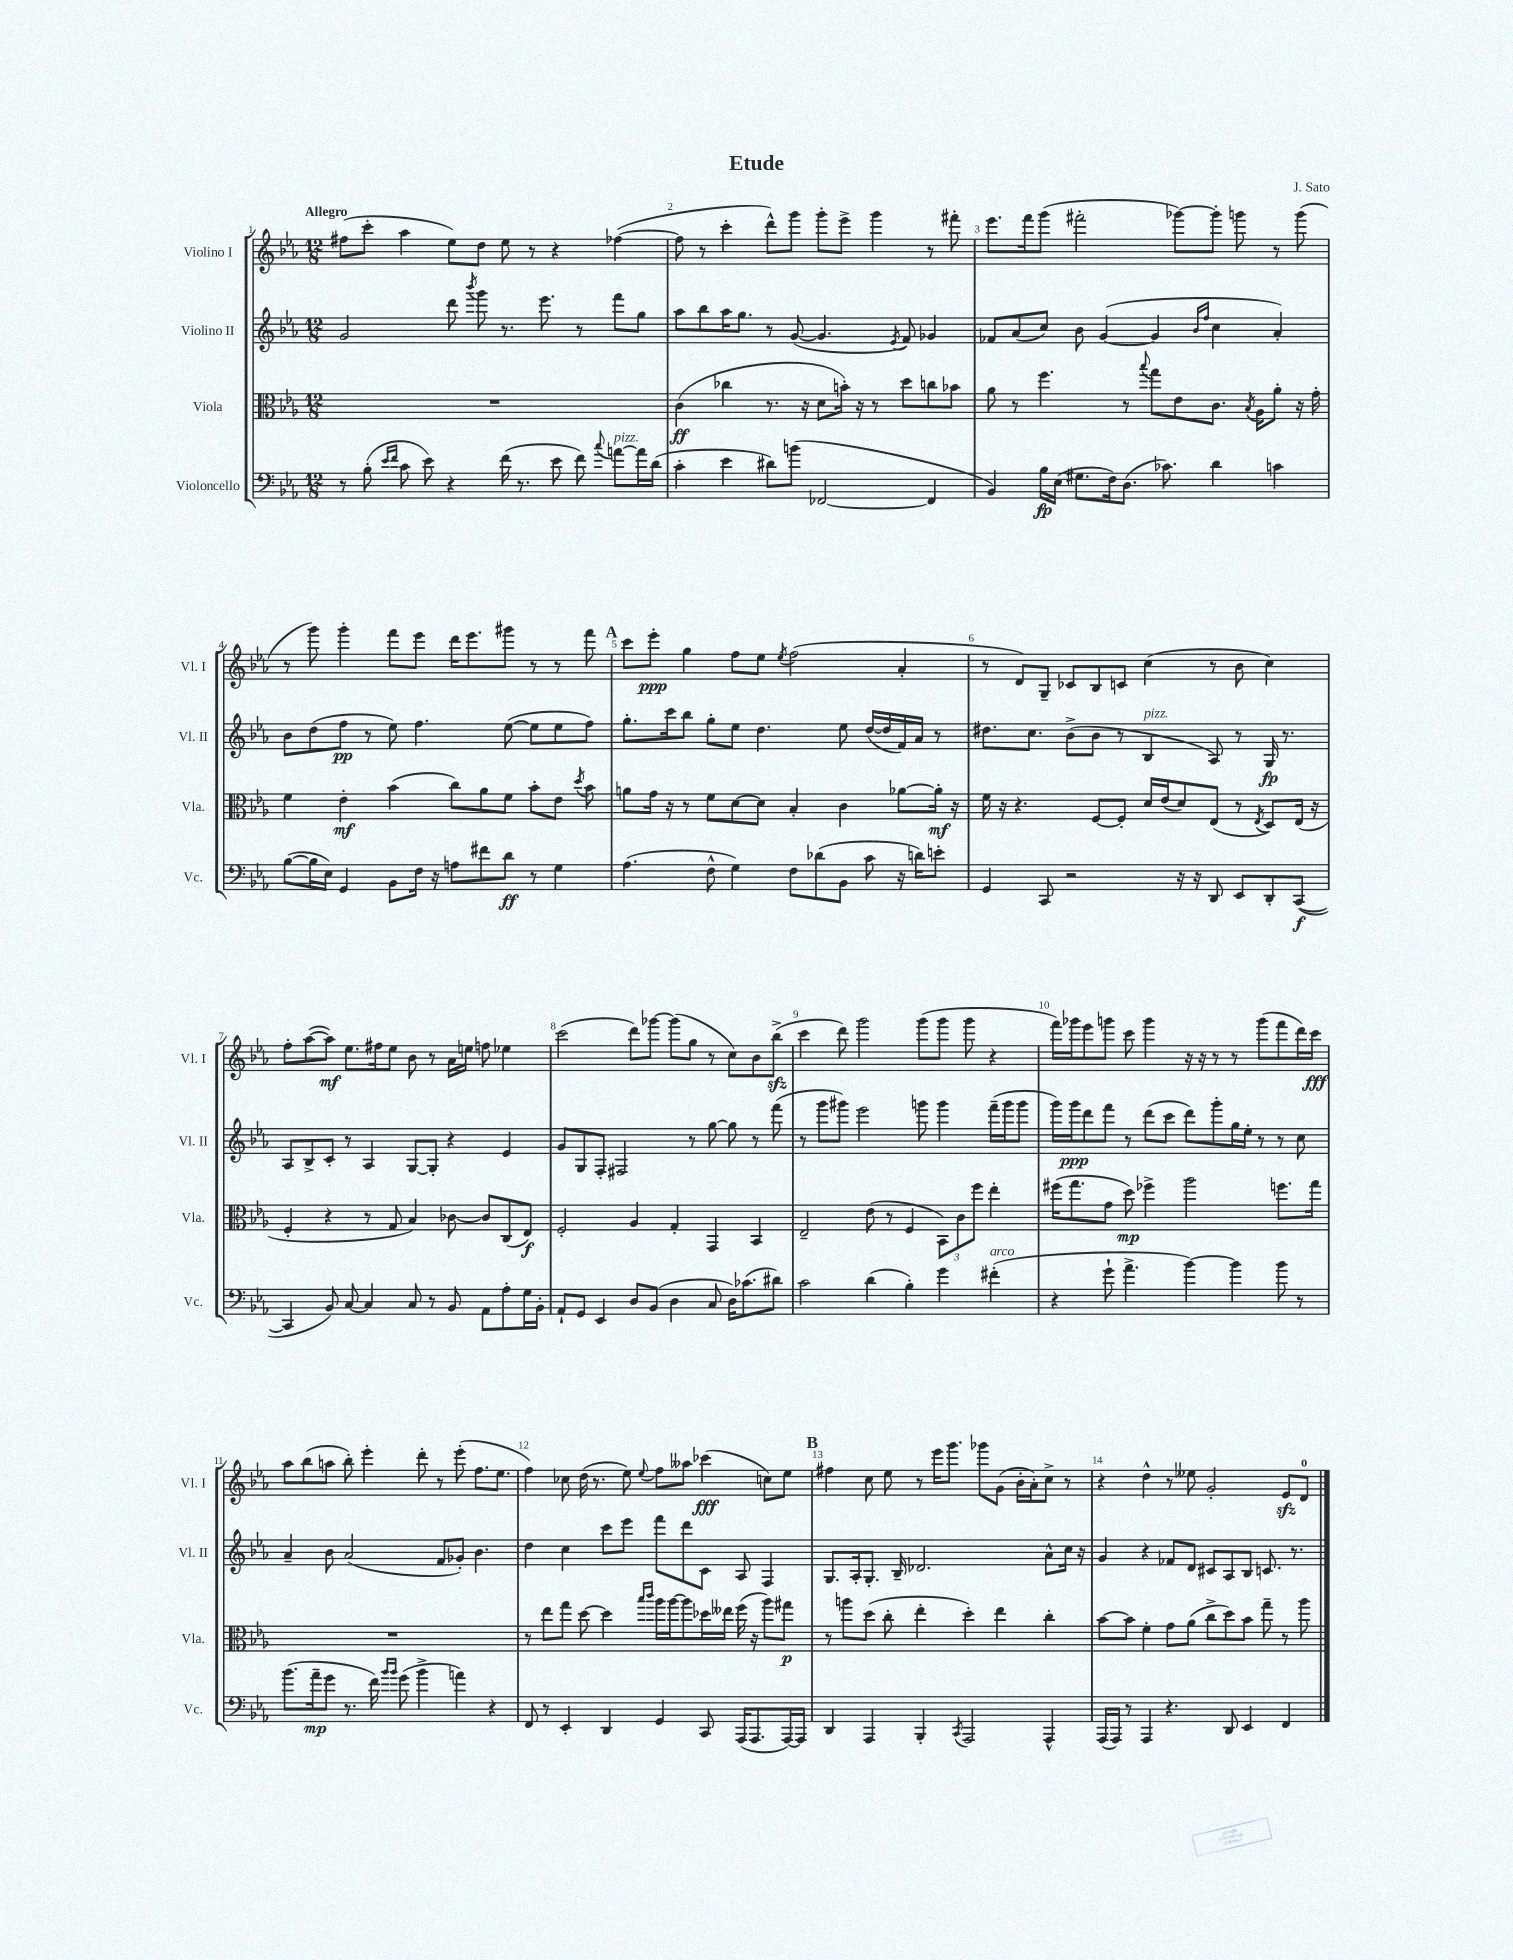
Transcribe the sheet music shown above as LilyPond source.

\header { title = "Etude" composer = "J. Sato" }
<<
\new StaffGroup <<
\new Staff = "s0" \with { instrumentName = "Violino I" shortInstrumentName = "Vl. I" } {
    \clef treble \key ees \major \numericTimeSignature \time 12/8 \tempo "Allegro"
    \autoBeamOff fis''8[( c'''8]-. aes''4 ees''8[) d''8] ees''8 r8 r4 fes''4~( |
    fes''8 r8 c'''4-. d'''8[-^) g'''8] g'''8[-. ees'''8]-> g'''4 r8 fis'''8-. |
    ees'''8.[ f'''16 g'''8]( fis'''2-. ges'''8[~) ges'''8]-. g'''8 r8 g'''8( |
    r8 g'''8) g'''4-. f'''8[ ees'''8] d'''16[ ees'''8. gis'''8] r8 r8 f'''8 |
    \mark \markup { \bold "A" } c'''8[ ees'''8]-.\ppp g''4 f''8[ ees''8] \acciaccatura { ees''8 } f''2( aes'4-. |
    r8 d'8[) g8]-- ces'8[ bes8 c'8] c''4( r8 bes'8 c''4) |
    f''8[-. aes''8~( aes''8]\mf) ees''8.[ fis''16 ees''8] bes'8 r8 aes'16[ e''16] f''8 ees''4 |
    c'''2( d'''8[) ges'''8]~ ges'''8[( g''8] r8 c''8[) bes'8 bes''8]->\sfz( |
    c'''4 d'''8) g'''2 g'''8[( g'''8] g'''8 r4 |
    f'''16[) ges'''16 ees'''8 g'''8] c'''8 g'''4 r16 r16 r8 r8 g'''8[( f'''8 d'''16) c'''16]\fff |
    aes''8[ bes''8( a''8] bes''8-.) ees'''4-. d'''8-. r8 ees'''8-.( f''8.[ ees''8.] |
    f''4) ces''8 d''16( r8. ees''8) \appoggiatura { ees''8 } f''8[ aeses''8] ces'''4\fff( c''8[) ees''8] |
    \mark \markup { \bold "B" } fis''4 c''8 ees''8 r8 ees'''16[ g'''8.] ges'''8[ g'8]( bes'16[-. aes'16-.) c''8]-> r8 |
    r4 d''4-^ r8 eeses''8 g'2-. ees'8[\sfz d'8]-0 \bar "|." |
}
\new Staff = "s1" \with { instrumentName = "Violino II" shortInstrumentName = "Vl. II" } {
    \clef treble \key ees \major \numericTimeSignature \time 12/8
    \autoBeamOff g'2 d'''8 \acciaccatura { bes'''8 } g'''8 r8. ees'''8. r8 f'''8[ g''8] |
    aes''8[ bes''8 aes''16 g''8.] r8 g'8~( g'4. \acciaccatura { ees'8 } f'8) ges'4 |
    fes'8[ aes'8( c''8]) bes'8 g'4~( g'4 \grace { bes'16[ f''16] } c''4 aes'4-.) |
    bes'8[ d''8( f''8]\pp r8 ees''8) f''4. ees''8~( ees''8[ ees''8 f''8]) |
    \mark \markup { \bold "A" } g''8.[-. c'''16 bes''8] g''8[-. ees''8] d''4. ees''8 d''16[~( d''16 f'16) aes'16] r8 |
    dis''8.[ c''8.] bes'8[->( bes'8] r8 bes4^\markup { \italic "pizz." } aes8) r8 g16\fp r8. |
    aes8[ bes8-> c'8]-. r8 aes4 g8[~ g8]-. r4 ees'4 |
    g'8[ g8 f8]-. fis2 r8 g''8~ g''8 r8 f'''8( |
    r8 g'''8[ gis'''8]) ees'''2 g'''8 g'''4 f'''16[--( g'''16 g'''8] |
    g'''16[) g'''16\ppp d'''8 f'''8] r8 d'''8[( c'''8] d'''8[) g'''8-. g''16 ees''16]-. r8 r8 c''8 |
    aes'4-- bes'8 aes'2( f'8[ ges'8]-.) bes'4. |
    d''4 c''4 c'''8[ ees'''8] f'''8[ d'''8 c'8] aes8 f4 |
    \mark \markup { \bold "B" } g8.[ aes16-. g8.]-. bes16-- des'2. aes'8[-^ c''16] r16 |
    g'4 r4 fes'8[ d'8] cis'8[ aes8 bes8] c'8. r8. \bar "|." |
}
\new Staff = "s2" \with { instrumentName = "Viola" shortInstrumentName = "Vla." } {
    \clef alto \key ees \major \numericTimeSignature \time 12/8
    \autoBeamOff R1. |
    c'4\ff( ces''4 r8. r16 d'8[ b'16]-.) r16 r8 d''8[ c''8 bes'8] |
    aes'8 r8 f''4. r8 \appoggiatura { bes''8 } g''8[ ees'8 c'8.] \acciaccatura { bes8 } aes16[ aes'8]-. r16 g'16-. |
    f'4 ees'4-.\mf bes'4( c''8[) aes'8 f'8] bes'8[-. ees'8] \acciaccatura { d''8 } bes'8 |
    \mark \markup { \bold "A" } a'8[ g'16] r16 r8 f'8[ d'8~ d'8] bes4-. c'4 aes'8[~ aes'16]-.\mf r16 |
    f'16 r16 r4. f8[~ f8]-. d'16[ ees'16( d'8) ees8]( r8 \acciaccatura { ees8 } d8[) ees16]( r16 |
    f4-. r4 r8 g8 bes4) ces'8~ ces'8[ c8( ees8]\f) |
    f2-. aes4 g4-. g,4 bes,4 |
    ees2-- ees'8( r8 f4 \tuplet 3/2 { bes,8[) c'8 f''8] } ees''4-. |
    fis''16[( g''8. g'8] d''8\mp) fes''4-> aes''2 f''8.[ g''16] |
    R1. |
    r8 ees''8[ g''8] d''8~ d''4 \grace { bes''16[ c'''16] } aes''16[ aes''16~ aes''8 des''16 eeses''16] f''16( r16 aes''8[) gis''8]\p |
    \mark \markup { \bold "B" } r8 a''8[ d''8]( c''8-. ees''4-. d''4-.) ees''4 c''4-. |
    bes'8[~ bes'8] f'4-. g'8[ aes'8]( c''8[-> d''8) bes'8] g''8-- r8 aes''8 \bar "|." |
}
\new Staff = "s3" \with { instrumentName = "Violoncello" shortInstrumentName = "Vc." } {
    \clef bass \key ees \major \numericTimeSignature \time 12/8
    \autoBeamOff r8 bes8-.( \grace { ees'16[ f'16] } c'8 ees'8) r4 f'16( r8. ees'8 f'8) \appoggiatura { c''8 } a'8[~^\markup { \italic "pizz." } a'16 d'16]( |
    c'4-. ees'4 dis'8[) b'8]( fes,2~ fes,4 |
    bes,4) bes16[\fp ees16]( gis8.[ f16) d8.]( ces'8.) d'4 c'4 |
    bes8[~( bes16 ees16]) g,4 bes,8[ f16] r16 a8[ fis'8 d'8]\ff r8 g4 |
    \mark \markup { \bold "A" } aes4.( f8-^ g4) f8[ des'8( bes,8] c'8 r16 d'16[) e'8]-. |
    g,4 c,8 r2 r16 r16 d,8 ees,8[ d,8-. c,8]~\f( |
    c,4 bes,8) c8~ c4 c8 r8 bes,8 aes,8[ aes8-. g16 bes,16]-. |
    aes,8[-! g,8] ees,4 d8[ bes,8]( d4 c8 d16[) ces'8.( dis'8]) |
    c'2 d'4( bes4-.) g'4 fis'4-.^\markup { \italic "arco" }( |
    r4 g'8-! aes'4.-> bes'4~) bes'4 bes'8 r8 |
    bes'8.[( aes'16--\mp g'8] r8. f'16) \grace { bes'16[ bes'16] } g'8( bes'4-> a'4) r4 |
    f,8 r8 ees,4-. d,4 g,4 c,8 aes,,16[( aes,,8. aes,,16~) aes,,16] |
    \mark \markup { \bold "B" } d,4 aes,,4 bes,,4-. \acciaccatura { c,8 } aes,,2 aes,,4-^ |
    aes,,16[( aes,,16]) r8 aes,,4 r4. d,8 ees,4 f,4 \bar "|." |
}
>>
>>
\layout { \context { \Score \override BarNumber.break-visibility = ##(#f #t #t) barNumberVisibility = #all-bar-numbers-visible } }
